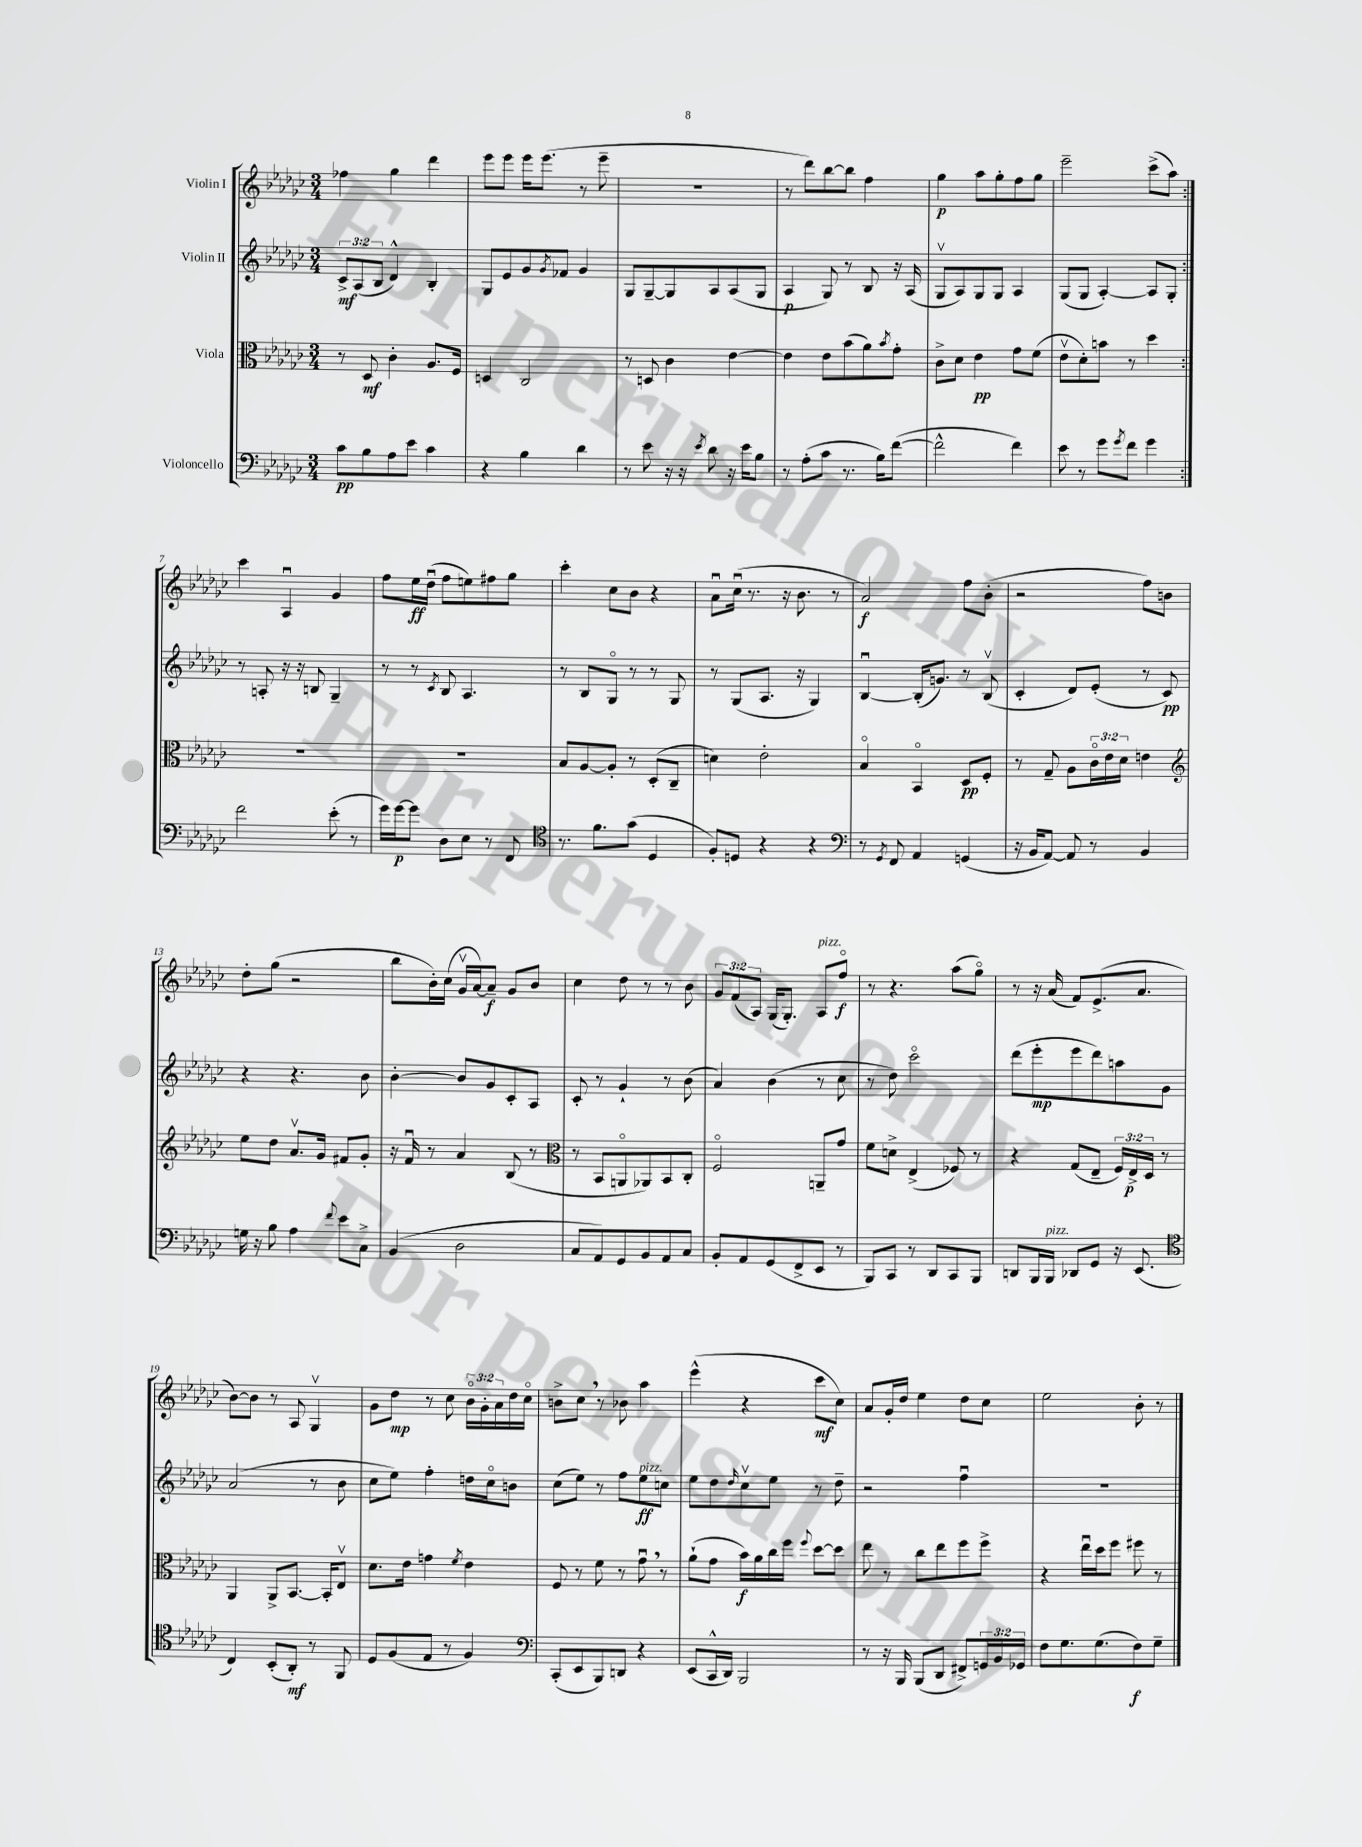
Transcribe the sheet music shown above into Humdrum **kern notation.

**kern	**dynam	**kern	**dynam	**kern	**dynam	**kern	**dynam
*part4	*part4	*part3	*part3	*part2	*part2	*part1	*part1
*staff4	*staff4	*staff3	*staff3	*staff2	*staff2	*staff1	*staff1
*I"Violoncello	*	*I"Viola	*	*I"Violin II	*	*I"Violin I	*
*clefF4	*	*clefC3	*	*clefG2	*	*clefG2	*
*k[b-e-a-d-g-c-]	*	*k[b-e-a-d-g-c-]	*	*k[b-e-a-d-g-c-]	*	*k[b-e-a-d-g-c-]	*
*M3/4	*	*M3/4	*	*M3/4	*	*M3/4	*
=1	=1	=1	=1	=1	=1	=1	=1
8c-\L	pp	8r	.	12c-^/L	mf	4ff-X\	.
.	.	.	.	(12A-/	.	.	.
8B-\	.	8D-/	mf	.	.	.	.
.	.	.	.	12B-/J	.	.	.
8A-\	.	4c-'\	.	4d-^^/)	.	4gg-\	.
8e-\J	.	.	.	.	.	.	.
4c-\	.	8.A-/L	.	4B-'/	.	4ddd-\	.
.	.	16F/Jk	.	.	.	.	.
=2	=2	=2	=2	=2	=2	=2	=2
4r	.	4Dn/	.	8G-/L	.	8eee-\L	.
.	.	.	.	8e-/	.	8eee-\J	.
4B-\	.	2C-/	.	8g-/	.	16eee-\KL	.
.	.	.	.	.	.	(8.eee-\J	.
.	.	.	.	8qg-/	.	.	.
.	.	.	.	8f-X/J	.	.	.
4d-\	.	.	.	4g-/	.	8r	.
.	.	.	.	.	.	8eee-~\	.
=3	=3	=3	=3	=3	=3	=3	=3
8r	.	8r	.	8G-/L	.	2.r	.
8e-\	.	8Dn/	.	[8G-~/	.	.	.
16r	.	4c-\	.	8G-/]	.	.	.
16r	.	.	.	.	.	.	.
8qe-/	.	.	.	.	.	.	.
8d-\	.	.	.	8A-/	.	.	.
16r	.	[4e-\	.	(8A-/	.	.	.
16e-\KL	.	.	.	.	.	.	.
8B-\J	.	.	.	8G-/J	.	.	.
=4	=4	=4	=4	=4	=4	=4	=4
8r	.	4e-\]	.	4A-/	p	8r	.
(8A-'\L	.	.	.	.	.	8ddd-\L)	.
8c-\J	.	8e-\L	.	8G-/)	.	[8bb-\	.
8.r	.	(8b-\	.	8r	.	8bb-\J]	.
.	.	8a-\)	.	8B-/	.	4ff\	.
16B-\KL)	.	.	.	.	.	.	.
.	.	8qb-/	.	.	.	.	.
([8f\J	.	8g-'\J	.	16r	.	.	.
.	.	.	.	(16A-/	.	.	.
=5	=5	=5	=5	=5	=5	=5	=5
2f^^\]	.	8c-^\L	.	8G-v/L	.	4gg-\	p
.	.	8d-\J	.	8A-/)	.	.	.
.	.	4e-\	pp	8G-/	.	8aa-\L	.
.	.	.	.	8G-/J	.	8gg-'\	.
4f\)	.	8g-\L	.	4A-/	.	8ff\	.
.	.	(8f\J	.	.	.	8gg-\J	.
=6	=6	=6	=6	=6	=6	=6	=6
8e-\	.	8e-v\L	.	(8G-/L	.	2eee-~\	.
8r	.	8d-'\)	.	8G-/J	.	.	.
8g-\L	.	8bn\J	.	[4A-'/)	.	.	.
8qg-/	.	.	.	.	.	.	.
8f\J	.	8r	.	.	.	.	.
4g-\	.	4dd-\	.	8A-/L]	.	(8ccc-^\L	.
.	.	.	.	8G-'/J	.	8aa-\J)	.
!!LO:LB:g=z
=7:|!	=7:|!	=7:|!	=7:|!	=7:|!	=7:|!	=7:|!	=7:|!
2f\	.	2.r	.	8r	.	4ccc-\	.
.	.	.	.	8An'/	.	.	.
.	.	.	.	16r	.	4A-u/	.
.	.	.	.	16r	.	.	.
.	.	.	.	8Bn/	.	.	.
(8e-'\	.	.	.	4G-~/	.	4g-/	.
8r	.	.	.	.	.	.	.
=8	=8	=8	=8	=8	=8	=8	=8
16g-\LL)	.	2.r	.	8r	.	8ff\L	.
[16g-\J	p	.	.	.	.	.	.
8g-\J]	.	.	.	8r	.	16ee-\L	ff
.	.	.	.	.	.	(16dd-u\JJ	.
.	.	.	.	8qc-/	.	.	.
8D-\L	.	.	.	8B-/	.	8ff\L	.
8E-\J	.	.	.	4.A-/	.	8een\)	.
8r	.	.	.	.	.	8ff#X\	.
8FF/	.	.	.	.	.	8gg-\J	.
=9	=9	=9	=9	=9	=9	=9	=9
*clefC4	*	*	*	*	*	*	*
8.r	.	8B-/L	.	8r	.	4ccc-'\	.
.	.	[8A-/	.	8B-/L	.	.	.
8.f\L	.	.	.	.	.	.	.
.	.	8A-'/J]	.	8G-/J	.	8cc-\L	.
(8g-\J	.	8r	.	8r	.	8b-\J	.
4D-/	.	(8D-'/L	.	8r	.	4r	.
.	.	8C-~/J	.	8G-/	.	.	.
=10	=10	=10	=10	=10	=10	=10	=10
8F'/L)	.	4dn\)	.	8r	.	8a-u\L	.
8Dn/J	.	.	.	(8G-/L	.	(16cc-u\Jk	.
.	.	.	.	.	.	8.r	.
4r	.	2e-'\	.	8.A-/J	.	.	.
.	.	.	.	.	.	16r	.
.	.	.	.	16r	.	8.b-\	.
4r	.	.	.	4G-/)	.	.	.
.	.	.	.	.	.	8r	.
=11	=11	=11	=11	=11	=11	=11	=11
*clefF4	*	*	*	*	*	*	*
8r	.	4B-/	.	[4B-u/	.	2a-/)	f
8qGG-/	.	.	.	.	.	.	.
8FF/	.	.	.	.	.	.	.
4AA-/	.	4BB-/	.	(16B-'/KL]	.	.	.
.	.	.	.	8.gn/J)	.	.	.
(4GGn/	.	8D-/L	pp	8r	.	8ff\L	.
.	.	8F'/J	.	(8B-v/	.	(8b-'\J	.
=12	=12	=12	=12	=12	=12	=12	=12
16r	.	8r	.	4c-'/	.	2r	.
16BB-/KL	.	.	.	.	.	.	.
[8AA-/J)	.	8G-~/	.	.	.	.	.
8AA-/]	.	8A-\L	.	8d-/L)	.	.	.
8r	.	24c-\L	.	(8e-'/J	.	.	.
.	.	24e-\	.	.	.	.	.
.	.	24d-\JJ	.	.	.	.	.
4BB-/	.	4en\	.	8r	.	8ff\L)	.
.	.	.	.	8c-/)	pp	8bn\J	.
!!LO:LB:g=z
=13	=13	=13	=13	=13	=13	=13	=13
*	*	*clefG2	*	*	*	*	*
16Gn\	.	8ee-\L	.	4r	.	8dd-'\L	.
16r	.	.	.	.	.	.	.
8B-\	.	8dd-\J	.	.	.	(8gg-\J	.
4A-\	.	8.a-v/L	.	4.r	.	2r	.
.	.	16g-/Jk	.	.	.	.	.
8qqf/	.	.	.	.	.	.	.
8e-\L	.	8f#X/L	.	.	.	.	.
8C-^\J	.	8g-'/J	.	8b-\	.	.	.
=14	=14	=14	=14	=14	=14	=14	=14
(4BB-/	.	16r	.	[4b-'\	.	8bb-\L	.
.	.	16fu/	.	.	.	.	.
.	.	8r	.	.	.	16b-'\L)	.
.	.	.	.	.	.	(16cc-\JJ	.
2D-\	.	4a-/	.	8b-/L]	.	16g-v/LL	.
.	.	.	.	.	.	[16a-/J)	.
.	.	.	.	8g-/	.	8a-~/J]	f
.	.	(8B-/	.	8c-'/	.	8g-/L	.
.	.	8r	.	8A-/J	.	8b-/J	.
=15	=15	=15	=15	=15	=15	=15	=15
*	*	*clefC3	*	*	*	*	*
8C-/L	.	8r	.	8c-'/	.	4cc-\	.
8AA-/)	.	8BB-/L	.	8r	.	.	.
8GG-/	.	8AAn/	.	4g-`/	.	8dd-\	.
8BB-/	.	8AA-X/)	.	.	.	8r	.
8AA-/	.	8BB-/	.	8r	.	8r	.
8C-/J	.	8C-'/J	.	(8b-\	.	8b-\	.
=16	=16	=16	=16	=16	=16	=16	=16
8BB-'/L	.	2F/	.	4a-/)	.	12g-/L	.
.	.	.	.	.	.	(12f/	.
8AA-/	.	.	.	.	.	.	.
.	.	.	.	.	.	12A-/J)	.
(8GG-/	.	.	.	(4b-\	.	(16G-/KL	.
.	.	.	.	.	.	8.G-'/J)	.
8FF^/	.	.	.	.	.	.	.
!	!	!	!	!	!	!LO:TX:a:i:t=pizz.	!
8EE-/J	.	8AAn~/L	.	8r	.	8A-/L	.
8r	.	8g-/J	.	8cc-\	.	8ff/J	f
=17	=17	=17	=17	=17	=17	=17	=17
8BBB-/L)	.	8f\L	.	8r	.	8r	.
8CC-/J	.	8dn^\J	.	8dd-\)	.	4.r	.
8r	.	(4E-^/	.	2ccc-\	.	.	.
8DD-/L	.	.	.	.	.	.	.
8CC-/	.	8F-X/)	.	.	.	(8aa-\L	.
8BBB-/J	.	8r	.	.	.	8gg-\J)	.
=18	=18	=18	=18	=18	=18	=18	=18
8DDn/L	.	4r	.	(8ddd-\L	.	8r	.
16BBB-/L	.	.	.	8eee-'\	mp	16r	.
!LO:TX:a:i:t=pizz.	!	!	!	!	!	!	!
16BBB-/JJ	.	.	.	.	.	(16a-/	.
8DD-X/L	.	(8G-/L	.	8eee-\	.	8f/L)	.
8GG-/J	.	8E-~/J	.	8ddd-\)	.	(8.e-^/	.
16r	.	24F/LL)	.	8aan\	.	.	.
.	.	24E-^/	p	.	.	.	.
(8.EE-/	.	.	.	.	.	8.a-/J	.
.	.	24D-/JJ	.	.	.	.	.
.	.	8r	.	8g-\J	.	.	.
!!LO:LB:g=z
=19	=19	=19	=19	=19	=19	=19	=19
*clefC4	*	*	*	*	*	*	*
4C-/)	.	4AA-/	.	(2a-/	.	[8b-\L)	.
.	.	.	.	.	.	8b-\J]	.
(8BB-'/L	.	8AA-^/L	.	.	.	8r	.
8AA-'/J)	mf	[8.BB-/J	.	.	.	8A-/	.
8r	.	.	.	8r	.	4G-v/	.
.	.	16BB-'/KL]	.	.	.	.	.
8FF/	.	8E-v/J	.	8b-\	.	.	.
=20	=20	=20	=20	=20	=20	=20	=20
8D-/L	.	8.d-\L	.	8cc-\L	.	8g-\L	.
(8F/	.	.	.	8ee-\J)	.	8dd-\J	mp
.	.	16e-\Jk	.	.	.	.	.
8E-/J	.	4gn\	.	4ff'\	.	8r	.
8r	.	.	.	.	.	8cc-\	.
.	.	8qf/	.	.	.	.	.
4F/)	.	4e-\	.	16ddn\LL	.	24b-\LL	.
.	.	.	.	.	.	24g-'\	.
.	.	.	.	16cc-\J	.	.	.
.	.	.	.	.	.	24a-\	.
.	.	.	.	8bn\J	.	16dd-\	.
.	.	.	.	.	.	16cc-\JJ	.
=21	=21	=21	=21	=21	=21	=21	=21
*clefF4	*	*	*	*	*	*	*
(8CC-'/L	.	8F/	.	(8cc-\L	.	8bn^\L	.
8EE-/	.	8r	.	8ee-\J)	.	8cc-,\J	.
8BBB-/)	.	8f\	.	8r	.	8r	.
8DDn/J	.	8r	.	8ff\L	.	8b-X\	.
!	!	!	!	!LO:TX:a:i:t=pizz.	!	!	!
4r	.	8g-u,\	.	8ee-\	ff	4aa-\	.
.	.	8r	.	8ccn\J	.	.	.
=22	=22	=22	=22	=22	=22	=22	=22
(8EE-/L	.	(8a-`\L	.	8ee-\L	.	(4eee-^^\	.
16CC-^^/L	.	8g-\J	.	8dd-\	.	.	.
16DD-/JJ)	.	.	.	.	.	.	.
.	.	.	.	16qqdd-/	.	.	.
2BBB-/	.	16b-\LL)	f	8cc-v\	.	4r	.
.	.	16a-\	.	.	.	.	.
.	.	16cc-\	.	8ee-\J	.	.	.
.	.	16ff\JJ	.	.	.	.	.
.	.	8qqff/	.	.	.	.	.
.	.	[8dd-\L	.	8r	.	8ccc-\L	mf
.	.	8dd-\J]	.	8dd-~\	.	8cc-\J)	.
=23	=23	=23	=23	=23	=23	=23	=23
8r	.	8ee-\	.	2r	.	8a-/L	.
16r	.	8r	.	.	.	16g-'/L	.
16BBB-/	.	.	.	.	.	16dd-/JJ	.
(8BBB-/L	.	8cc-\L	.	.	.	4ee-\	.
8DD-/J	.	8ee-\	.	.	.	.	.
8FF#X^/L)	.	8ff\	.	4ffu\	.	8dd-\L	.
24GGn/L	.	8ff^\J	.	.	.	8cc-\J	.
24BB-/	.	.	.	.	.	.	.
24GG-X/JJ	.	.	.	.	.	.	.
=24	=24	=24	=24	=24	=24	=24	=24
8F\L	.	4r	.	2.r	.	2ee-\	.
8.G-\	.	.	.	.	.	.	.
.	.	16ee-u\LL	.	.	.	.	.
(8.G-\	.	16dd-\J	.	.	.	.	.
.	.	8ff\J	.	.	.	.	.
8F\)	f	8ff#X\	.	.	.	8b-'\	.
8G-~\J	.	8r	.	.	.	8r	.
==	==	==	==	==	==	==	==
*-	*-	*-	*-	*-	*-	*-	*-
